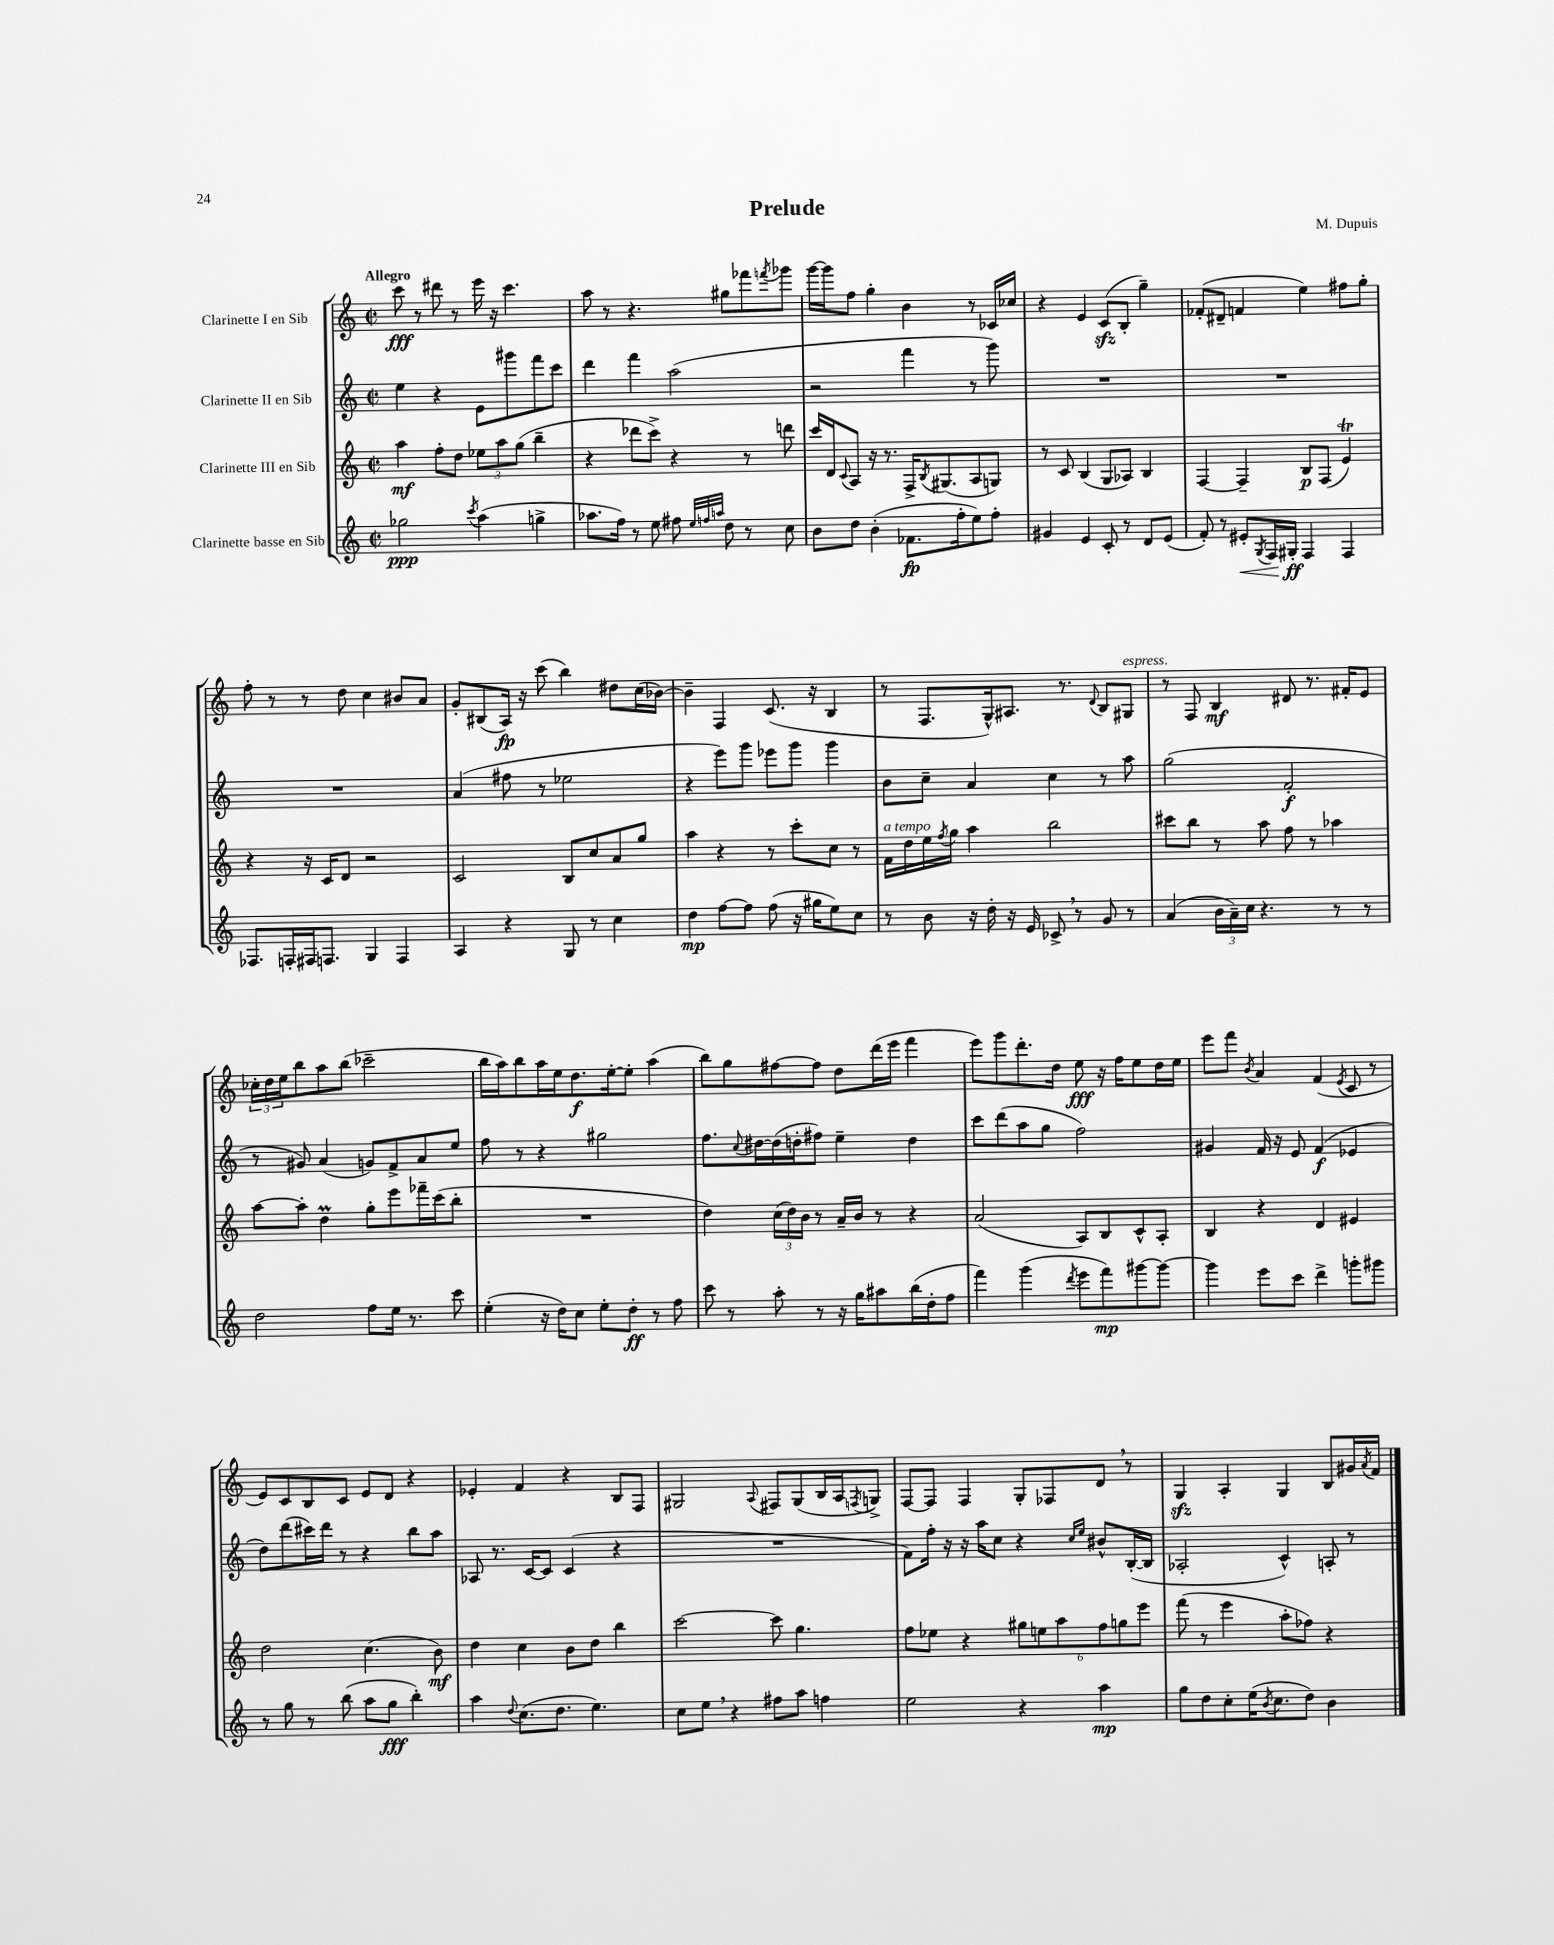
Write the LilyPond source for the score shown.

\header { title = "Prelude" composer = "M. Dupuis" }
<<
\new StaffGroup <<
\new Staff = "s0" \with { instrumentName = "Clarinette I en Sib" } {
    \clef treble \key c \major \defaultTimeSignature \time 2/2 \tempo "Allegro"
    c'''8\fff r8 dis'''8 r8 e'''16 r16 c'''4. |
    a''8 r8 r4. gis''8 fes'''8 \acciaccatura { f'''8 } ges'''8 |
    g'''16~ g'''16 f''8 g''4-. b'4 r8 ces'16 ces''16 |
    r4 e'4 c'8\sfz( b8-. g''4--) |
    fes'8-.( dis'8-- f'4 e''4) fis''8 g''8-. |
    f''8-. r8 r8 d''8 c''4 bis'8 a'8 |
    g'8-. bis8( a16\fp) r16 c'''8( b''4) dis''8 c''16( bes'16~) |
    bes'4-- f4 c'8.( r16 b4 |
    r8 f8. g16-^) ais8. r8. \appoggiatura { d'8 } b8 gis8^\markup { \italic "espress." } |
    r8 f8 b4\mf dis'8 r8. fis'16-. e'8 |
    \tuplet 3/2 { ces''16-. d''16 e''16 } b''8 a''8 b''8( ces'''2-- |
    b''16 a''16) b''8 a''16 e''16 d''8.\f e''16~-. e''8-. a''4( |
    b''8) g''8 fis''8~ fis''8 d''8 d'''16( e'''16 f'''4 |
    e'''8) g'''8 d'''8.-. d''16 e''8\fff r16 f''16 e''8 d''16 e''16 |
    e'''8 f'''8 \acciaccatura { b'8 } a'4 f'4( \acciaccatura { e'8 } c'8 r8 |
    e'8) c'8 b8 c'8 e'8 d'8 r4 |
    ees'4-. f'4 r4 b8 f8 |
    gis2 \appoggiatura { a8 } fis8 gis8( b16 a16 \acciaccatura { f8 } g8->) |
    f8~ f8 f4 g8-. fes8 d'8 \breathe r8 |
    g4\sfz a4-. g4 b8 gis'16 \acciaccatura { a'8 } f'16 \bar "|." |
}
\new Staff = "s1" \with { instrumentName = "Clarinette II en Sib" } {
    \clef treble \key c \major \defaultTimeSignature \time 2/2
    e''4 r4 e'8 gis'''8 f'''8 c'''8 |
    d'''4 f'''4 a''2( |
    r2 f'''4 r8 g'''8) |
    R1 |
    R1 |
    R1 |
    a'4( fis''8 r8 ees''2 |
    r4 e'''8) g'''8 ees'''8 g'''8 g'''4 |
    b'8 c''8-- a'4 c''4 r8 a''8 |
    g''2( f'2-.\f |
    r8 gis'8) a'4( g'8) f'8-> a'8 e''8 |
    f''8 r8 r4 gis''2 |
    f''8. \appoggiatura { c''8 } dis''16~ dis''16( d''16-. fis''8) e''4-- d''4 |
    c'''8 d'''8( a''8 g''8 f''2) |
    gis'4 f'16 r16 e'8 f'4\f( ees'4 |
    d''8) d'''8( cis'''16) d'''16 r8 r4 b''8 a''8 |
    aes8 r8. c'16~ c'8 c'4( r4 |
    R1 |
    f'8) f''16-. r16 r16 a''16 c''8 r4 \grace { c''16 e''16 } bis'8-^ b16~-.( b16 |
    aes2-. c'4-^) a8-. r8 \bar "|." |
}
\new Staff = "s2" \with { instrumentName = "Clarinette III en Sib" } {
    \clef treble \key c \major \defaultTimeSignature \time 2/2
    a''4\mf f''8-. d''8 \tuplet 3/2 { ees''8 a''8 g''8( } b''4-- |
    r4 des'''8 c'''8->) r4 r8 d'''8 |
    c'''16 d'16 \appoggiatura { c'8 } a8 r16 r8. f16-> \acciaccatura { b8 } gis8.( a8 g8) |
    r8 c'8 b4( g8 aes8) b4 |
    f4~ f4-- b8\p f8( e'4\trill) |
    r4 r16 c'16 d'8 r2 |
    c'2 b8 c''8 a'8 g''8 |
    a''4 r4 r8 c'''8-. c''8 r8 |
    f'16^\markup { \italic "a tempo" } d''16 e''16 \acciaccatura { f''8 } g''16 a''4 b''2 |
    cis'''8 b''8 r8 a''8 f''8 r8 aes''4 |
    a''8~ a''8-. d''4\prall g''8-. e'''8 fes'''16-- c'''16( b''8-. |
    R1 |
    d''4) \tuplet 3/2 { c''16( d''16) b'16 } r8 a'16-- b'16 r8 r4 |
    a'2( a8) b8 c'8-^ a8-. |
    b4 r4 d'4 eis'4 |
    d''2 c''4.( b'8\mf) |
    d''4 c''4 b'8 d''8 b''4 |
    c'''2~ c'''8 g''4. |
    f''8 ees''8 r4 \tuplet 6/4 { gis''8 e''8 a''8 f''8 g''8 e'''8 } |
    f'''8( r8 e'''4 a''8-. fes''8) r4 \bar "|." |
}
\new Staff = "s3" \with { instrumentName = "Clarinette basse en Sib" } {
    \clef treble \key c \major \defaultTimeSignature \time 2/2
    ges''2\ppp \acciaccatura { c'''8 } a''4( g''4-> |
    aes''8. f''16) r8 e''8 fis''8 \grace { e''32 f''32 a''32 } d''8 r8 c''8 |
    b'8 d''8 b'4-.( fes'8.\fp f''16-. e''8) f''8-. |
    gis'4 e'4 c'8-. r8 d'8 e'8( |
    f'8-.) r8 eis'8-.\< \acciaccatura { g8 } f16 gis16-.\ff\! f4 f4 |
    fes8. f16-. fis16 f8. g4 f4 |
    a4 r4 g8 r8 c''4 |
    d''4\mp f''8~ f''8 f''8( r16 gis''16 e''8) c''8 |
    r8 b'8 r16 d''16-. r16 e'16 ces'8-> \breathe r8 g'8 r8 |
    a'4( \tuplet 3/2 { b'16 a'16--) c''16 } r4. r8 r8 |
    d''2 f''8 e''16 r8. c'''8 |
    e''4-.( r16 d''16) c''8 e''8-. d''8-.\ff r8 f''8 |
    c'''8 r8 a''8-. r8 r16 g''16 ais''8 b''16( d''16-. f''8 |
    f'''4) g'''4( \acciaccatura { d'''8 } e'''8 f'''8\mp) gis'''8~ gis'''8~ |
    gis'''4 e'''8 c'''8 d'''4-> g'''8-. gis'''8 |
    r8 g''8 r8 b''8( a''8 g''8\fff b''4-.) |
    a''4 \appoggiatura { d''8 } c''8.( d''8. e''4.) |
    c''8 e''8 \breathe r4 fis''8 a''8 f''4 |
    e''2 r4 a''4\mp |
    g''8 d''8 c''8-. e''16( \acciaccatura { b'8 } c''8. d''8) b'4 \bar "|." |
}
>>
>>
\layout { \context { \Score \remove "Bar_number_engraver" } }
